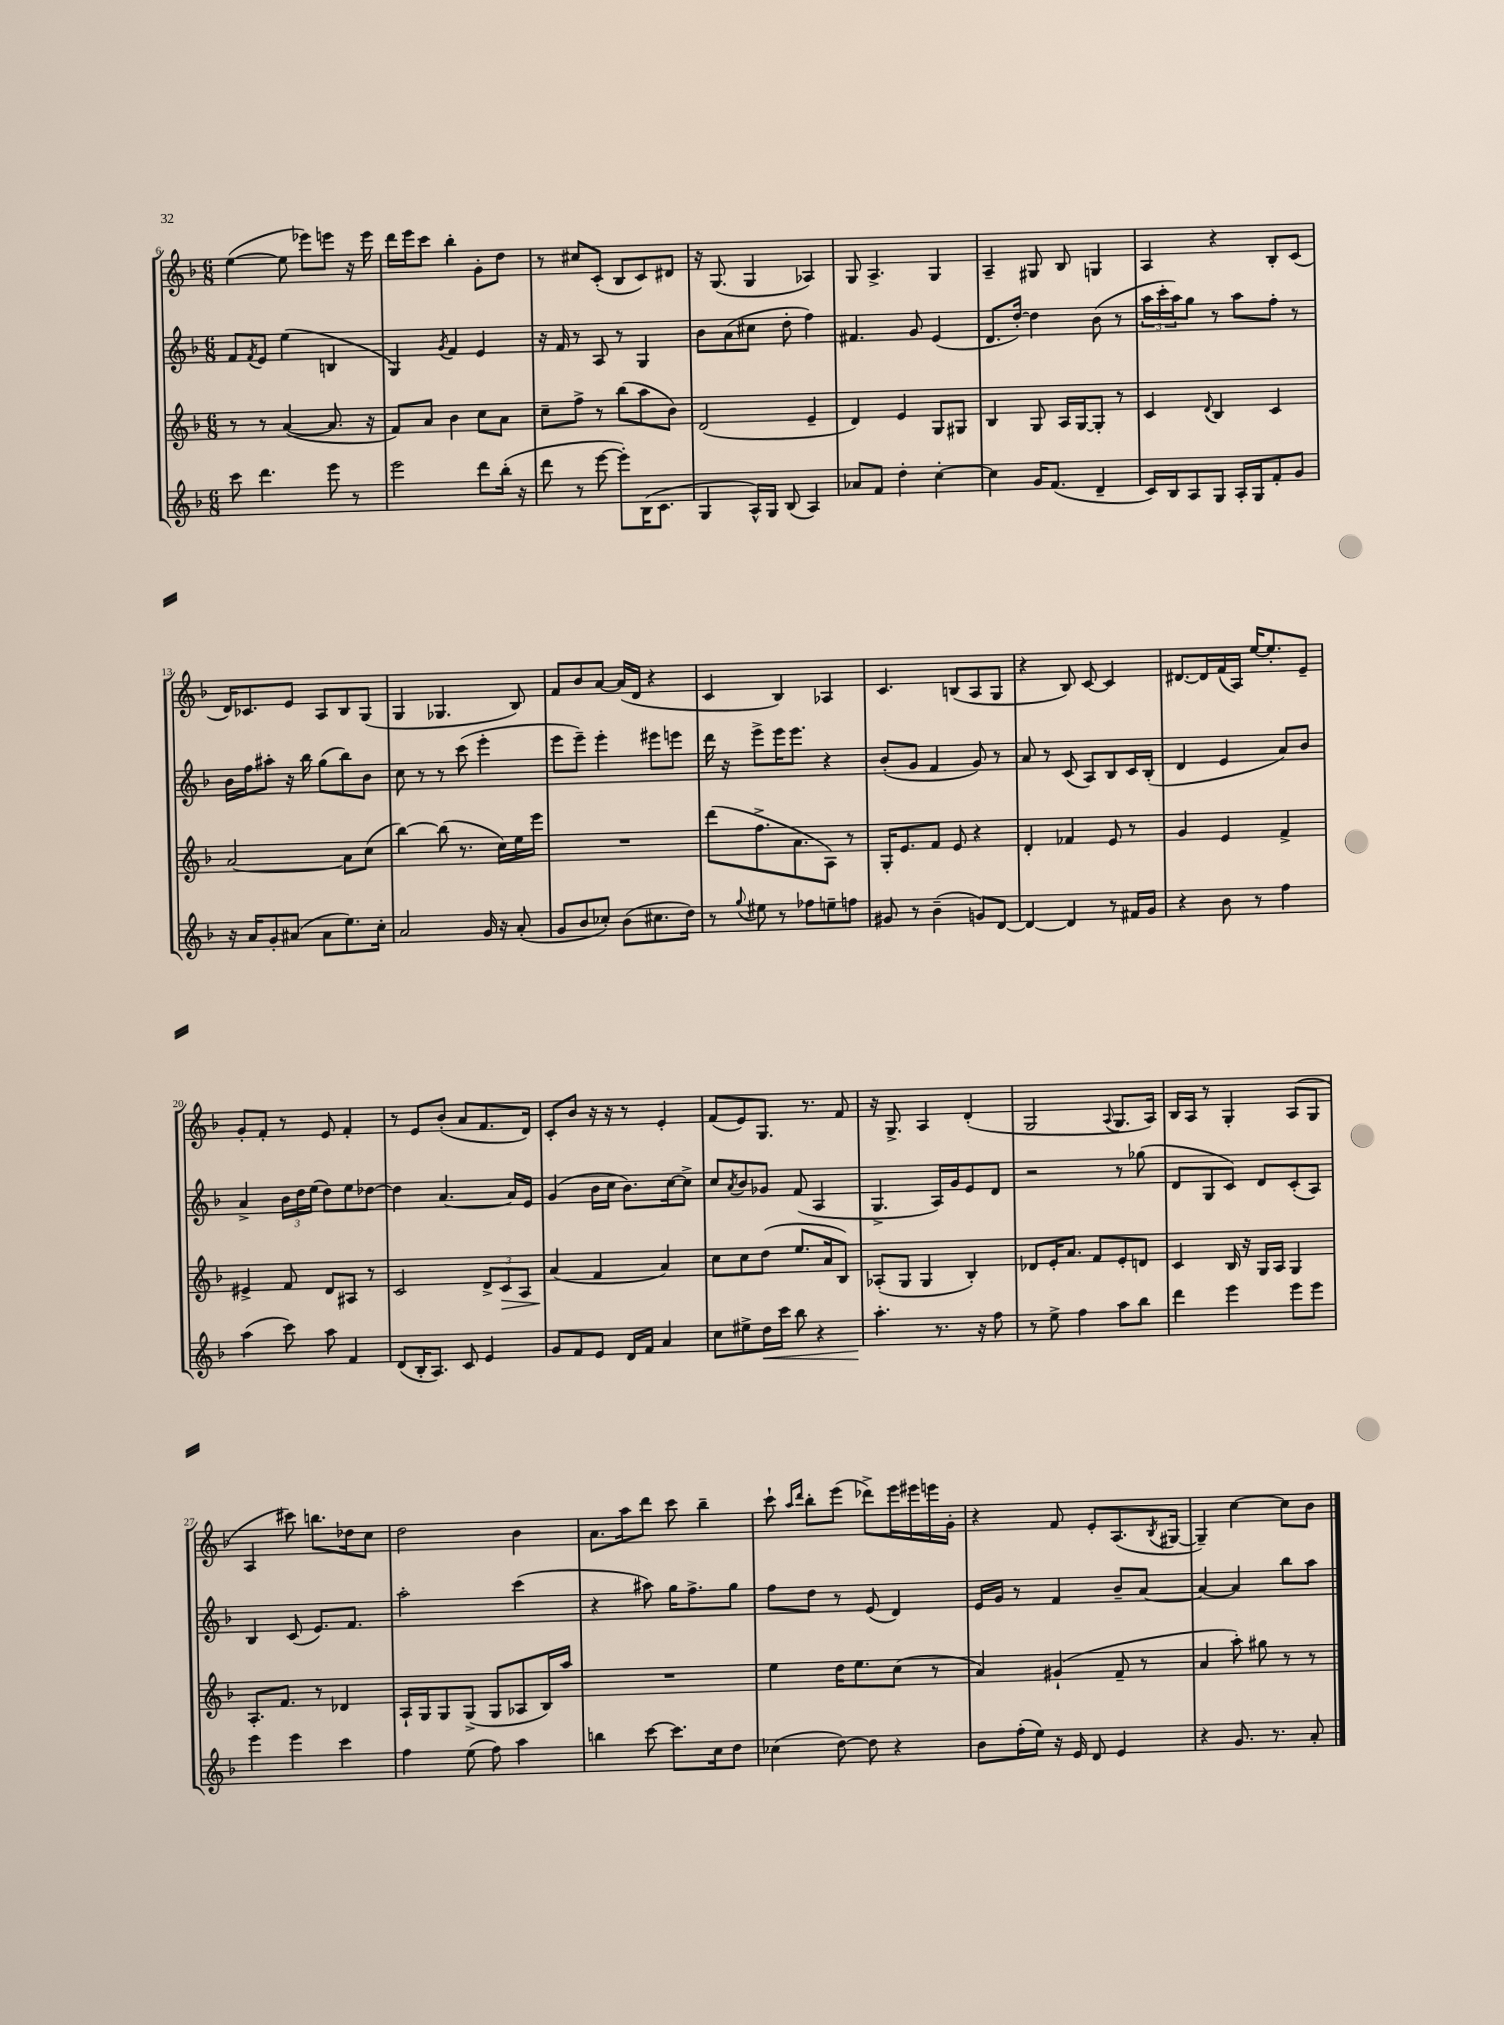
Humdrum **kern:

**kern	**kern	**kern	**kern
*staff4	*staff3	*staff2	*staff1
*clefG2	*clefG2	*clefG2	*clefG2
*k[b-]	*k[b-]	*k[b-]	*k[b-]
*M6/8	*M6/8	*M6/8	*M6/8
8ccc	8r	8f	([4ee
.	.	8qf	.
4.ddd	8r	8e	.
.	([4a	(4ee	8ee]
.	.	.	8eee-)
8eee	8.a]	4B	8eee
8r	.	.	16r
.	16r	.	16eee
=	=	=	=
2eee	8f)	4G)	16ddd
.	.	.	16eee
.	8a	.	8ccc
.	.	8qg	.
.	4b-	4f	4bb-'
8ddd	8cc	4e	8g'
(16bb-'	8a	.	8dd
16r	.	.	.
=	=	=	=
8ddd	8cc~	16r	8r
.	.	16f	.
8r	8ff^	8r	8cc#
[8eee	8r	8A	(8c'
8eee'])	(8bb-	8r	8B-
(16B-	8aa	4G	8c)
8.c	.	.	.
.	8b-)	.	8d#
=	=	=	=
4G	(2d	8b-	16r
.	.	.	(8.G
.	.	(8a	.
16A^^)	.	8cc#	4G
16G	.	.	.
(8B-	.	8dd'	.
4A)	4e~	4ff)	4A-)
=	=	=	=
8a-	4d)	4.f#	8G
8f	.	.	4.A^
4dd'	4e	.	.
.	.	8g	.
[4cc'	8G	(4e	4G
.	8G#	.	.
=	=	=	=
4cc]	4B-	8.d	4A~
.	.	[16dd')	.
16g	8G	4dd]	8G#
(8.f	.	.	.
.	16A	.	8B-
.	[16G	.	.
4d~	8G']	(8b-	4G
.	8r	8r	.
=	=	=	=
16c)	4c	24aa	4A
.	.	24ccc'	.
16B-	.	.	.
.	.	24aa)	.
8A	.	8gg	.
.	8qqd	.	.
8G	4B-	8r	4r
16A'	.	8aa	.
16G	.	.	.
8f'	4c	8ff'	8B-'
8g	.	8r	(8c
=	=	=	=
16r	[2a	16b-	16d)
16a	.	16ff	8.c-
8g'	.	8aa#'	.
(8a#	.	16r	8e
.	.	16bb-	.
8a#	.	(8gg	8A
8.ee)	8a]	8bb-)	8B-
.	(8cc	8b-	(8G
16cc'	.	.	.
=	=	=	=
2a	[4bb-)	8cc	4G
.	.	8r	.
.	(8bb-]	8r	4.G-
.	8.r	(8ccc	.
16g	.	4eee'	.
16r	16cc)	.	.
(8a'	16ee	.	8B-)
.	16eee	.	.
=	=	=	=
8g	2.r	8eee	8f
8b-	.	8eee~)	8b-
8cc-')	.	4eee'	[8a
(8b-	.	.	(16a]
.	.	.	16d
8.cc#	.	8eee#	4r
.	.	8eee	.
16dd)	.	.	.
=	=	=	=
8r	(8ddd	16ddd	4c
.	.	16r	.
8qqgg	.	.	.
8ee#	8.ff^	8eee^	.
8r	.	16eee	4B-)
.	8.a	8.eee	.
8ff-	.	.	.
8ee~	8A)	4r	4A-
8ff	8r	.	.
=	=	=	=
8g#	16G'	(8b-'	4.c
.	8.e	.	.
8r	.	8g	.
(4b-~	8f	4f	.
.	8e	.	(8B
8g)	4r	8g)	8A
[8d	.	8r	8G
=	=	=	=
4d_	4d'	8a	4r
.	.	8r	.
4d]	4f-	(8c	8B-)
.	.	8A)	[8c
8r	8e	8B-	4c]
16f#	8r	16c	.
16g	.	(16B-'	.
=	=	=	=
4r	4g	4d	[8.d#
.	.	.	16d#]
8b-	4e	4e	(16f
.	.	.	16A)
8r	.	.	[16ee
.	.	.	8.ee']
4ff	4f^	8a)	.
.	.	8b-	8e~
=	=	=	=
(4aa	4e#^	4a^	8g'
.	.	.	8f'
8ccc)	8f	24b-	8r
.	.	24dd	.
.	.	(24ee	.
8aa	8d	8dd)	8e
4f	8A#	8ee	4f'
.	8r	[8dd-	.
=	=	=	=
(8d	2c	4dd-]	8r
16B-'	.	.	8e
8.A)	.	.	.
.	.	[4.a	(8b-'
8c	.	.	8a
4e	12d^	.	8.f
.	12c	.	.
.	.	16a]	.
.	12A	.	.
.	.	16e	16d)
=	=	=	=
8g	(4a	(4g	8c'
8f	.	.	8b-
8e	4f	16b-	16r
.	.	16cc	16r
16d	.	8.b-)	8r
16f	.	.	.
4a	4a)	.	4e'
.	.	[16cc	.
.	.	8cc^]	.
=	=	=	=
8cc	8cc	8cc	(8f
.	.	8qa	.
8ee#^	8cc	8b-	8e)
16dd	(8dd	8g-	8.G
16ccc	.	.	.
8bb-	8.ee	(8f	.
.	.	.	8.r
4r	.	4A	.
.	16a	.	.
.	8B-)	.	8f
=	=	=	=
4.aa'	(8A-'	4.G^	16r
.	.	.	8.G^
.	8G	.	.
.	4G	.	4A
8.r	.	16A)	.
.	.	16g	.
.	4B-')	8e	(4d'
16r	.	.	.
8ff	.	8d	.
=	=	=	=
8r	8d-	2r	2G
8ee^	16e'	.	.
.	8.a	.	.
4ff	.	.	.
.	8f	.	.
.	.	.	8qqA
8aa	8e'	8r	8.G
8bb-	8d	(8gg-	.
.	.	.	16A)
=	=	=	=
4ddd	4c	8d	16B-
.	.	.	16A
.	.	8G	8r
4eee	16B-	8c)	4G'
.	16r	.	.
.	16G	8d	.
.	16A	.	.
8eee	4G	(8c'	(8A
8eee	.	8A)	8G
=	=	=	=
4eee	8.A'	4B-	4A
.	8.f	.	.
4eee	.	(8c	8ccc#)
.	8r	8.e)	8.bb
4ccc	4d-	.	.
.	.	8.f	16dd-
.	.	.	8cc
=	=	=	=
4ff	16A`	2aa'	2dd
.	16G	.	.
.	8G	.	.
(8ee	(8G^	.	.
8ff)	8G	.	.
4aa	8A-	(4ccc	4b-
.	16B-)	.	.
.	16aa	.	.
=	=	=	=
4bb	2.r	4r	8.a
.	.	.	16aa
[8ccc	.	8aa#)	8ddd
8.ccc]	.	16gg	8ccc
.	.	8.ff^	.
.	.	.	4bb-~
16cc	.	.	.
8dd	.	8gg	.
=	=	=	=
(4cc-	4ee	8ff	8ccc`
.	.	.	16qqaa
.	.	.	16qqddd
.	.	8dd	8bb-'
[8dd)	16dd	8r	(8eee
.	8.ee	.	.
8dd]	.	(8e	8ddd-^)
4r	(8cc	4d)	16eee
.	.	.	16eee#
.	8r	.	16eee
.	.	.	16g'
=	=	=	=
8b-	4a)	16e	4r
.	.	16g	.
(16ff'	.	8r	.
16ee)	.	.	.
16r	(4g#`	4f	8f
16e	.	.	.
8d	.	.	8e'
4e	8f~	8b-~	(8.A
.	8r	[8a	.
.	.	.	8qB-
.	.	.	[16G#
=	=	=	=
4r	4a	4a_	4G#~])
8.g	8aa')	4a]	[4cc
.	8gg#	.	.
8.r	.	.	.
.	8r	8bb-	8cc]
8a'	8r	8aa	8b-
==	==	==	==
*-	*-	*-	*-
